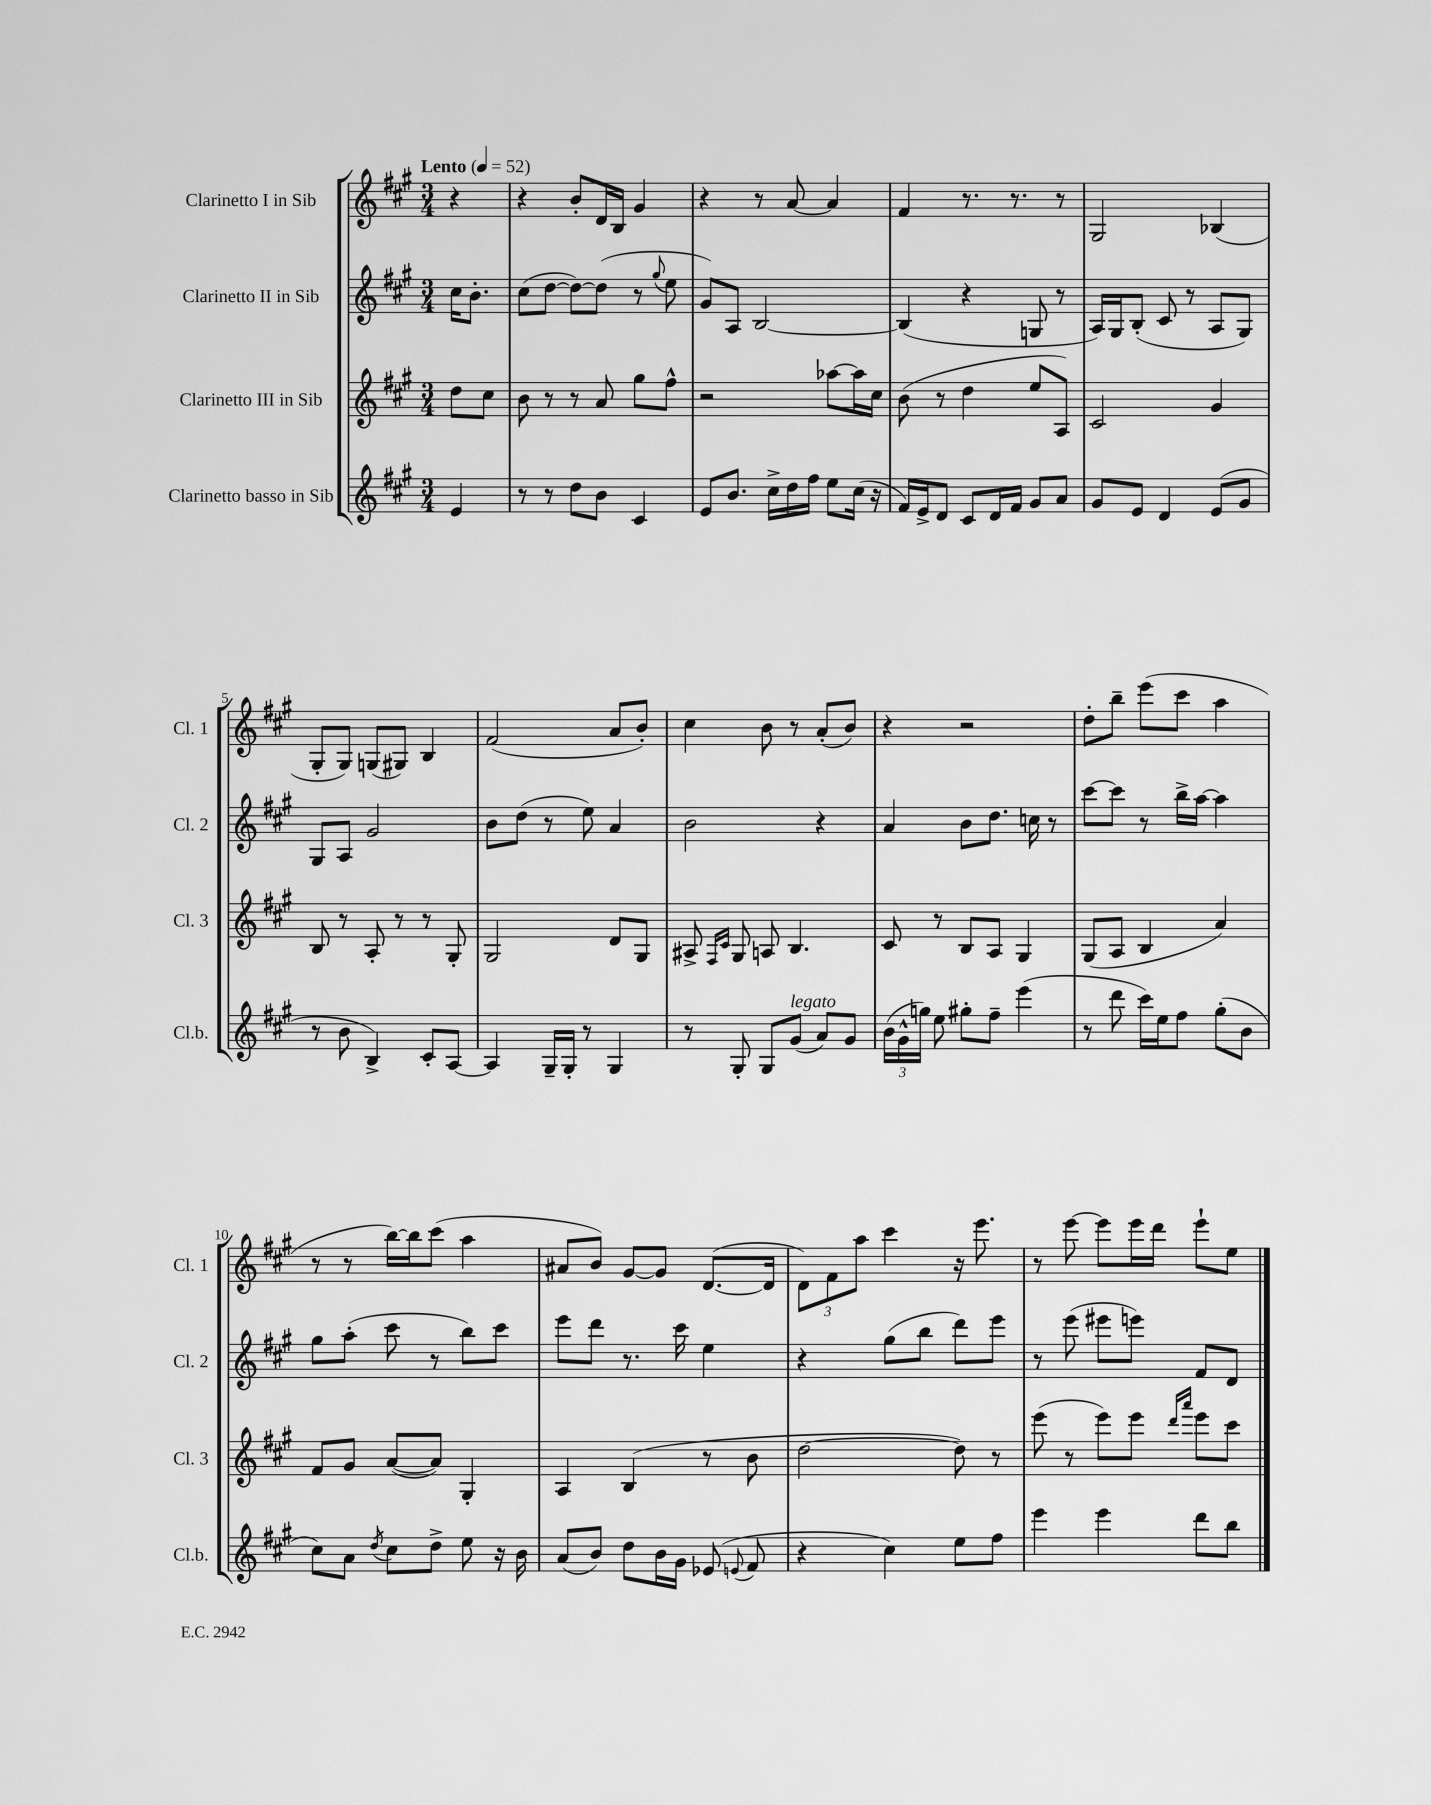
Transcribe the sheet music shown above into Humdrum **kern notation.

**kern	**kern	**kern	**kern
*staff4	*staff3	*staff2	*staff1
*clefG2	*clefG2	*clefG2	*clefG2
*k[f#c#g#]	*k[f#c#g#]	*k[f#c#g#]	*k[f#c#g#]
*M3/4	*M3/4	*M3/4	*M3/4
*MM52	*MM52	*MM52	*MM52
4e/	8dd\L	16cc#\LK	4r
.	.	8.b'\J	.
.	8cc#\J	.	.
=	=	=	=
8r	8b\	(8cc#\L	4r
8r	8r	[8dd\J	.
8dd\L	8r	8dd\_L)	8b'/L
8b\J	8a/	(8dd\]J	16d/L
.	.	.	16B/JJ
4c#/	8gg#\L	8r	4g#/
.	.	8qqgg#/	.
.	8ff#^^\J	8ee\	.
=	=	=	=
8e/L	2r	8g#/L)	4r
8.b/J	.	8A/J	.
.	.	[2B/	8r
16cc#^\LL	.	.	.
16dd\	.	.	[8a/
16ff#\JJ	.	.	.
8ee\L	[8aa-\L	.	4a/]
(16cc#\Jk	16aa-\]L	.	.
16r	16cc#\JJ	.	.
=	=	=	=
16f#/LL)	(8b\	(4B/]	4f#/
16e^/J	.	.	.
8d/J	8r	.	.
8c#/L	4dd\	4r	8.r
16d/L	.	.	.
16f#/JJ	.	.	8.r
8g#/L	8ee/L	8G/	.
8a/J	8A/J)	8r	8r
=	=	=	=
8g#/L	2c#/	16A/LL)	2G#/
.	.	16G#/J	.
8e/J	.	(8B'/J	.
4d/	.	8c#/	.
.	.	8r	.
(8e/L	4g#/	8A/L	(4B-/
8g#/J	.	8G#/J)	.
=	=	=	=
8r	8B/	8G#/L	8G#'/L
8b\	8r	8A/J	8G#/J)
4B^/)	8A'/	2g#/	(8G/L
.	8r	.	8G#/J)
8c#'/L	8r	.	4B/
[8A/J	8G#'/	.	.
=	=	=	=
4A/]	2G#/	8b\L	(2f#/
.	.	(8dd\J	.
16G#~/LL	.	8r	.
16G#'/JJ	.	.	.
8r	.	8ee\)	.
4G#/	8d/L	4a/	8a/L
.	8G#/J	.	8b'/J)
=	=	=	=
8r	8A#^/	2b\	4cc#\
.	16qqF#/LL	.	.
.	16qqc#/JJ	.	.
8G#'/	8G#/	.	.
8G#/L	8A/	.	8b\
(8g#/J	4.B/	.	8r
8a/L)	.	4r	(8a'/L
8g#/J	.	.	8b/J)
=	=	=	=
(24b\LL	8c#/	4a/	4r
24g#^^\	.	.	.
24gg\JJ)	.	.	.
8ee\	8r	.	.
8gg#'\L	8B/L	8b\L	2r
8ff#~\J	8A/J	8.dd\J	.
(4eee\	4G#/	.	.
.	.	16cc\	.
.	.	8r	.
=	=	=	=
8r	(8G#/L	[8ccc#\L	8dd'\L
8ddd\	8A/J	8ccc#\]J	8bb~\J
16ccc#\LL)	4B/	8r	(8eee\L
16ee\J	.	.	.
8ff#\J	.	16bb^\LL	8ccc#\J
.	.	[16aa\JJ	.
(8gg#'\L	4a/)	4aa\]	4aa\
8b\J	.	.	.
=	=	=	=
8cc#\L)	8f#/L	8gg#\L	8r
8a\J	8g#/J	(8aa'\J	8r
8qdd/	.	.	.
8cc#\L	([8a/L	8ccc#\	[16bb\LL)
.	.	.	16bb\]J
8dd^\J	8a/]J)	8r	(8ccc#\J
8ee\	4G#'/	8bb\L)	4aa\
16r	.	8ccc#\J	.
16b\	.	.	.
=	=	=	=
(8a/L	4A/	8eee\L	8a#/L
8b/J)	.	8ddd\J	8b/J)
8dd\L	(4B/	8.r	[8g#/L
16b\L	.	.	8g#/]J
16g#\JJ	.	16ccc#\	.
(8e-/	8r	4ee\	([8.d/L
8qqe/	.	.	.
8f#/	8b\	.	.
.	.	.	16d/]Jk
=	=	=	=
4r	[2dd\	4r	12d\L)
.	.	.	12f#\
.	.	.	12aa\J
4cc#\)	.	(8gg#\L	4ccc#\
.	.	8bb\J	.
8ee\L	8dd\])	8ddd\L)	16r
.	.	.	8.eee\
8ff#\J	8r	8eee\J	.
=	=	=	=
4eee\	(8eee\	8r	8r
.	8r	(8eee\	[8eee\
4eee\	8eee\L)	8eee#\L	8eee\]L
.	8eee\J	8eee\J)	16eee\L
.	.	.	16ddd\JJ
.	16qqddd/LL	.	.
.	16qqaaa/JJ	.	.
8ddd\L	8eee\L	8f#/L	8eee`\L
8bb\J	8ccc#\J	8d/J	8ee\J
==	==	==	==
*-	*-	*-	*-
